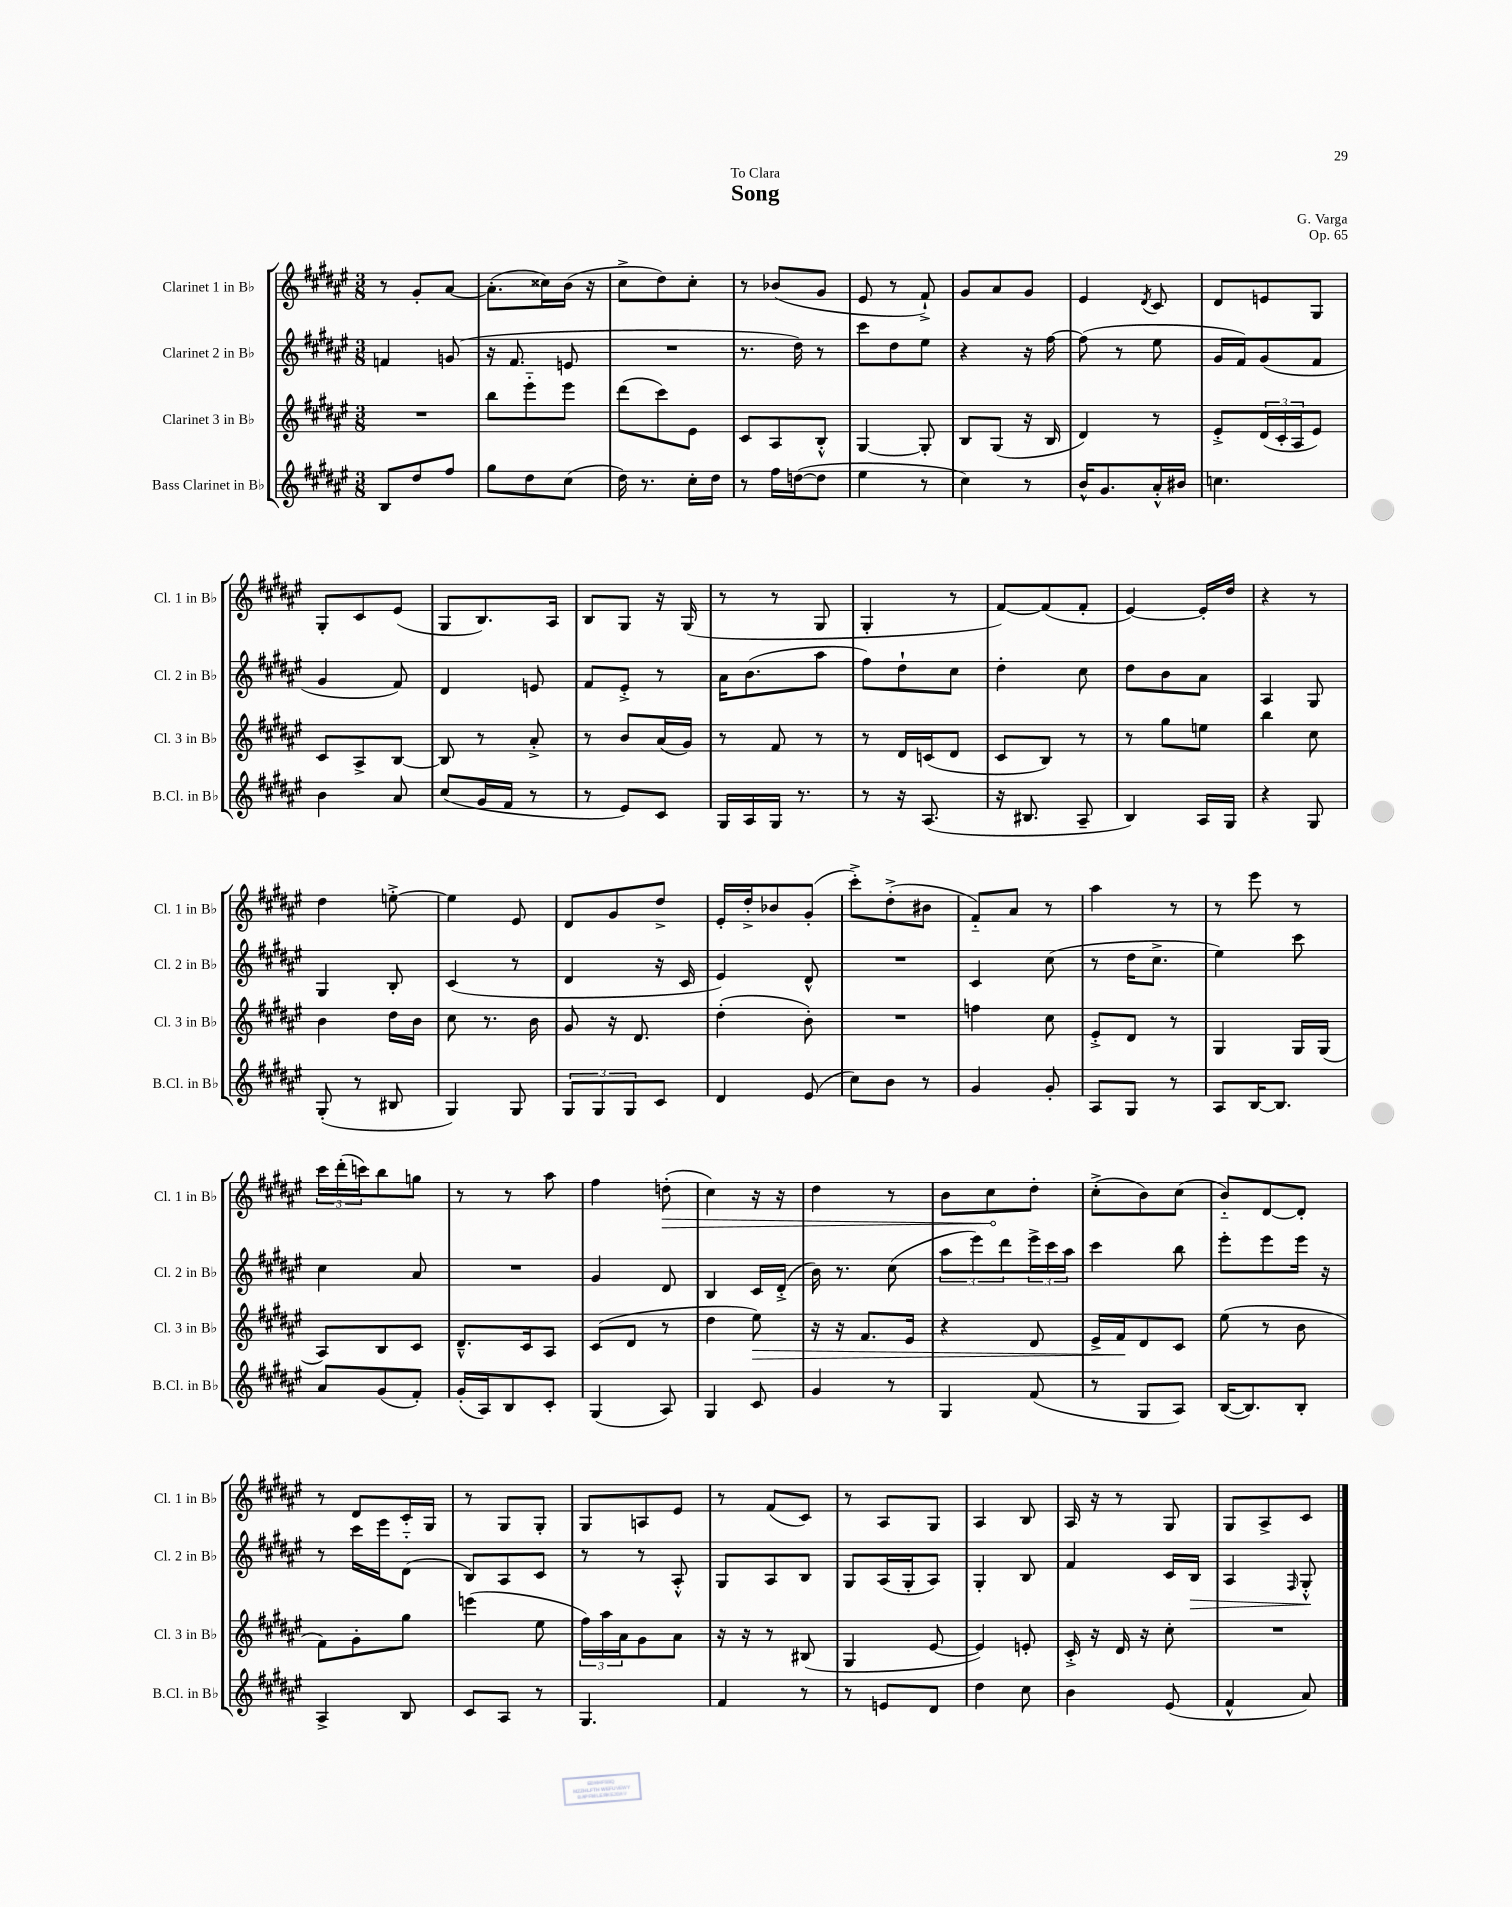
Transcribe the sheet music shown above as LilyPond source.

\header { title = "Song" composer = "G. Varga" dedication = "To Clara" opus = "Op. 65" }
<<
\new StaffGroup <<
\new Staff = "s0" \with { instrumentName = "Clarinet 1 in Bb" shortInstrumentName = "Cl. 1 in Bb" } {
    \clef treble \key fis \major \numericTimeSignature \time 3/8
    r8 gis'8-. ais'8~ |
    ais'8.-.( cisis''16) b'16( r16 |
    cis''8-> dis''8) cis''8-. |
    r8 bes'8( gis'8 |
    eis'8 r8 fis'8-!->) |
    gis'8 ais'8 gis'8 |
    eis'4 \acciaccatura { dis'8 } cis'8 |
    dis'8 e'8 gis8 |
    gis8-. cis'8 eis'8( |
    gis8 b8.) ais16 |
    b8 gis8 r16 gis16( |
    r8 r8 gis8 |
    gis4-. r8 |
    fis'8~) fis'8( fis'8-. |
    eis'4~) eis'16-. dis''16 |
    r4 r8 |
    dis''4 e''8~-.-> |
    e''4 eis'8 |
    dis'8 gis'8 dis''8-> |
    eis'16-. dis''16-.-> bes'8 gis'8-.( |
    cis'''8-.->) dis''8-.->( bis'8 |
    fis'8-_) ais'8 r8 |
    ais''4 r8 |
    r8 eis'''8 r8 |
    \tuplet 3/2 { cis'''16 dis'''16-.( c'''16) } b''8 g''8 |
    r8 r8 ais''8 |
    fis''4 \once \override Hairpin.circled-tip = ##t d''8-.\>( |
    cis''4) r16 r16 |
    dis''4 r8 |
    b'8 cis''8\! dis''8-. |
    cis''8-.->( b'8) cis''8( |
    b'8-_) dis'8~ dis'8-. |
    r8 dis'8 cis'16-. gis16 |
    r8 gis8 gis8-. |
    gis8 a8 eis'8 |
    r8 fis'8( cis'8) |
    r8 ais8 gis8 |
    ais4 b8 |
    ais16 r16 r8 gis8 |
    gis8 ais8-> cis'8 \bar "|." |
}
\new Staff = "s1" \with { instrumentName = "Clarinet 2 in Bb" shortInstrumentName = "Cl. 2 in Bb" } {
    \clef treble \key fis \major \numericTimeSignature \time 3/8
    f'4 g'8( |
    r16 fis'8. e'8 |
    R4. |
    r8. dis''16) r8 |
    cis'''8 dis''8 eis''8 |
    r4 r16 fis''16~ |
    fis''8( r8 eis''8 |
    gis'16 fis'16) gis'8( fis'8 |
    gis'4 fis'8) |
    dis'4 e'8 |
    fis'8 eis'8-.-> r8 |
    ais'16 b'8.( ais''8 |
    fis''8) dis''8-! cis''8 |
    dis''4-. cis''8 |
    dis''8 b'8 ais'8 |
    ais4 gis8 |
    gis4 b8-. |
    cis'4( r8 |
    dis'4 r16 cis'16 |
    eis'4) dis'8-^ |
    R4. |
    cis'4 cis''8( |
    r8 dis''16 cis''8.-> |
    eis''4) cis'''8 |
    cis''4 ais'8 |
    R4. |
    gis'4 dis'8 |
    b4 cis'16 dis'16-.->( |
    b'16) r8. cis''8( |
    \tuplet 3/2 { ais''8 eis'''8) dis'''8 } \tuplet 3/2 { eis'''16-> cis'''16 ais''16 } |
    cis'''4 b''8 |
    eis'''8-. eis'''8 eis'''16 r16 |
    r8 cis'''16 eis'''16 dis'8-_( |
    b8) ais8 cis'8 |
    r8 r8 ais8-.-^ |
    gis8 ais8 b8 |
    gis8 ais16( gis16-. ais8) |
    gis4-. b8 |
    fis'4 cis'16 b16\> |
    ais4 \grace { fis16 } gis8-.-^\! \bar "|." |
}
\new Staff = "s2" \with { instrumentName = "Clarinet 3 in Bb" shortInstrumentName = "Cl. 3 in Bb" } {
    \clef treble \key fis \major \numericTimeSignature \time 3/8
    R4. |
    b''8 eis'''8-_ eis'''8 |
    dis'''8( cis'''8) eis'8 |
    cis'8 ais8 b8-.-^ |
    gis4~ gis8-. |
    b8 gis8( r16 b16 |
    dis'4) r8 |
    eis'8-.-> \tuplet 3/2 { dis'16( cis'16-. ais16 } eis'8) |
    cis'8 ais8-> b8~ |
    b8 r8 ais'8-.-> |
    r8 b'8 ais'16( gis'16) |
    r8 fis'8 r8 |
    r8 dis'16 c'16( dis'8 |
    cis'8 b8) r8 |
    r8 gis''8 e''8 |
    b''4 cis''8 |
    b'4 dis''16 b'16 |
    cis''8 r8. b'16 |
    gis'8 r16 dis'8. |
    dis''4-.( b'8-.) |
    R4. |
    f''4 cis''8 |
    eis'8-.-> dis'8 r8 |
    gis4 gis16 gis16( |
    ais8) b8 cis'8 |
    dis'8.---^ cis'16 ais8 |
    cis'8( dis'8 r8 |
    dis''4 eis''8\>) |
    r16 r16 fis'8. eis'16 |
    r4 dis'8 |
    eis'16-> fis'16\! dis'8 cis'8 |
    eis''8( r8 b'8 |
    fis'8) gis'8-. gis''8 |
    e'''4( eis''8 |
    \tuplet 3/2 { fis''16) ais''16 ais'16 } gis'8 ais'8 |
    r16 r16 r8 bis8( |
    gis4 eis'8~ |
    eis'4) e'8-. |
    cis'16-.-> r16 dis'16 r16 cis''8-. |
    R4. \bar "|." |
}
\new Staff = "s3" \with { instrumentName = "Bass Clarinet in Bb" shortInstrumentName = "B.Cl. in Bb" } {
    \clef treble \key fis \major \numericTimeSignature \time 3/8
    b8 dis''8 fis''8 |
    gis''8 dis''8 cis''8( |
    dis''16) r8. cis''16-. dis''16 |
    r8 fis''16 d''16~( d''8 |
    eis''4 r8 |
    cis''4) r8 |
    b'16-^ gis'8. ais'16-.-^ bis'16 |
    c''4. |
    b'4 ais'8 |
    cis''8( gis'16 fis'16 r8 |
    r8 eis'8) cis'8 |
    gis16 ais16 gis16 r8. |
    r8 r16 ais8.( |
    r16 bis8. ais8-- |
    b4) ais16 gis16 |
    r4 gis8 |
    gis8-.( r8 bis8 |
    gis4) gis8 |
    \tuplet 3/2 { gis8 gis8 gis8 } cis'8 |
    dis'4 eis'8( |
    cis''8) b'8 r8 |
    gis'4 gis'8-. |
    ais8 gis8 r8 |
    ais8 b16~ b8. |
    ais'8 gis'8( fis'8-.) |
    gis'16-.( ais16) b8 cis'8-. |
    gis4( ais8) |
    gis4 cis'8 |
    gis'4 r8 |
    gis4 fis'8( |
    r8 gis8 ais8) |
    b16~( b8.) b8-. |
    ais4-> b8 |
    cis'8 ais8 r8 |
    gis4. |
    fis'4 r8 |
    r8 e'8 dis'8 |
    dis''4 cis''8 |
    b'4 eis'8( |
    fis'4-^ ais'8) \bar "|." |
}
>>
>>
\layout { \context { \Score \remove "Bar_number_engraver" } }
